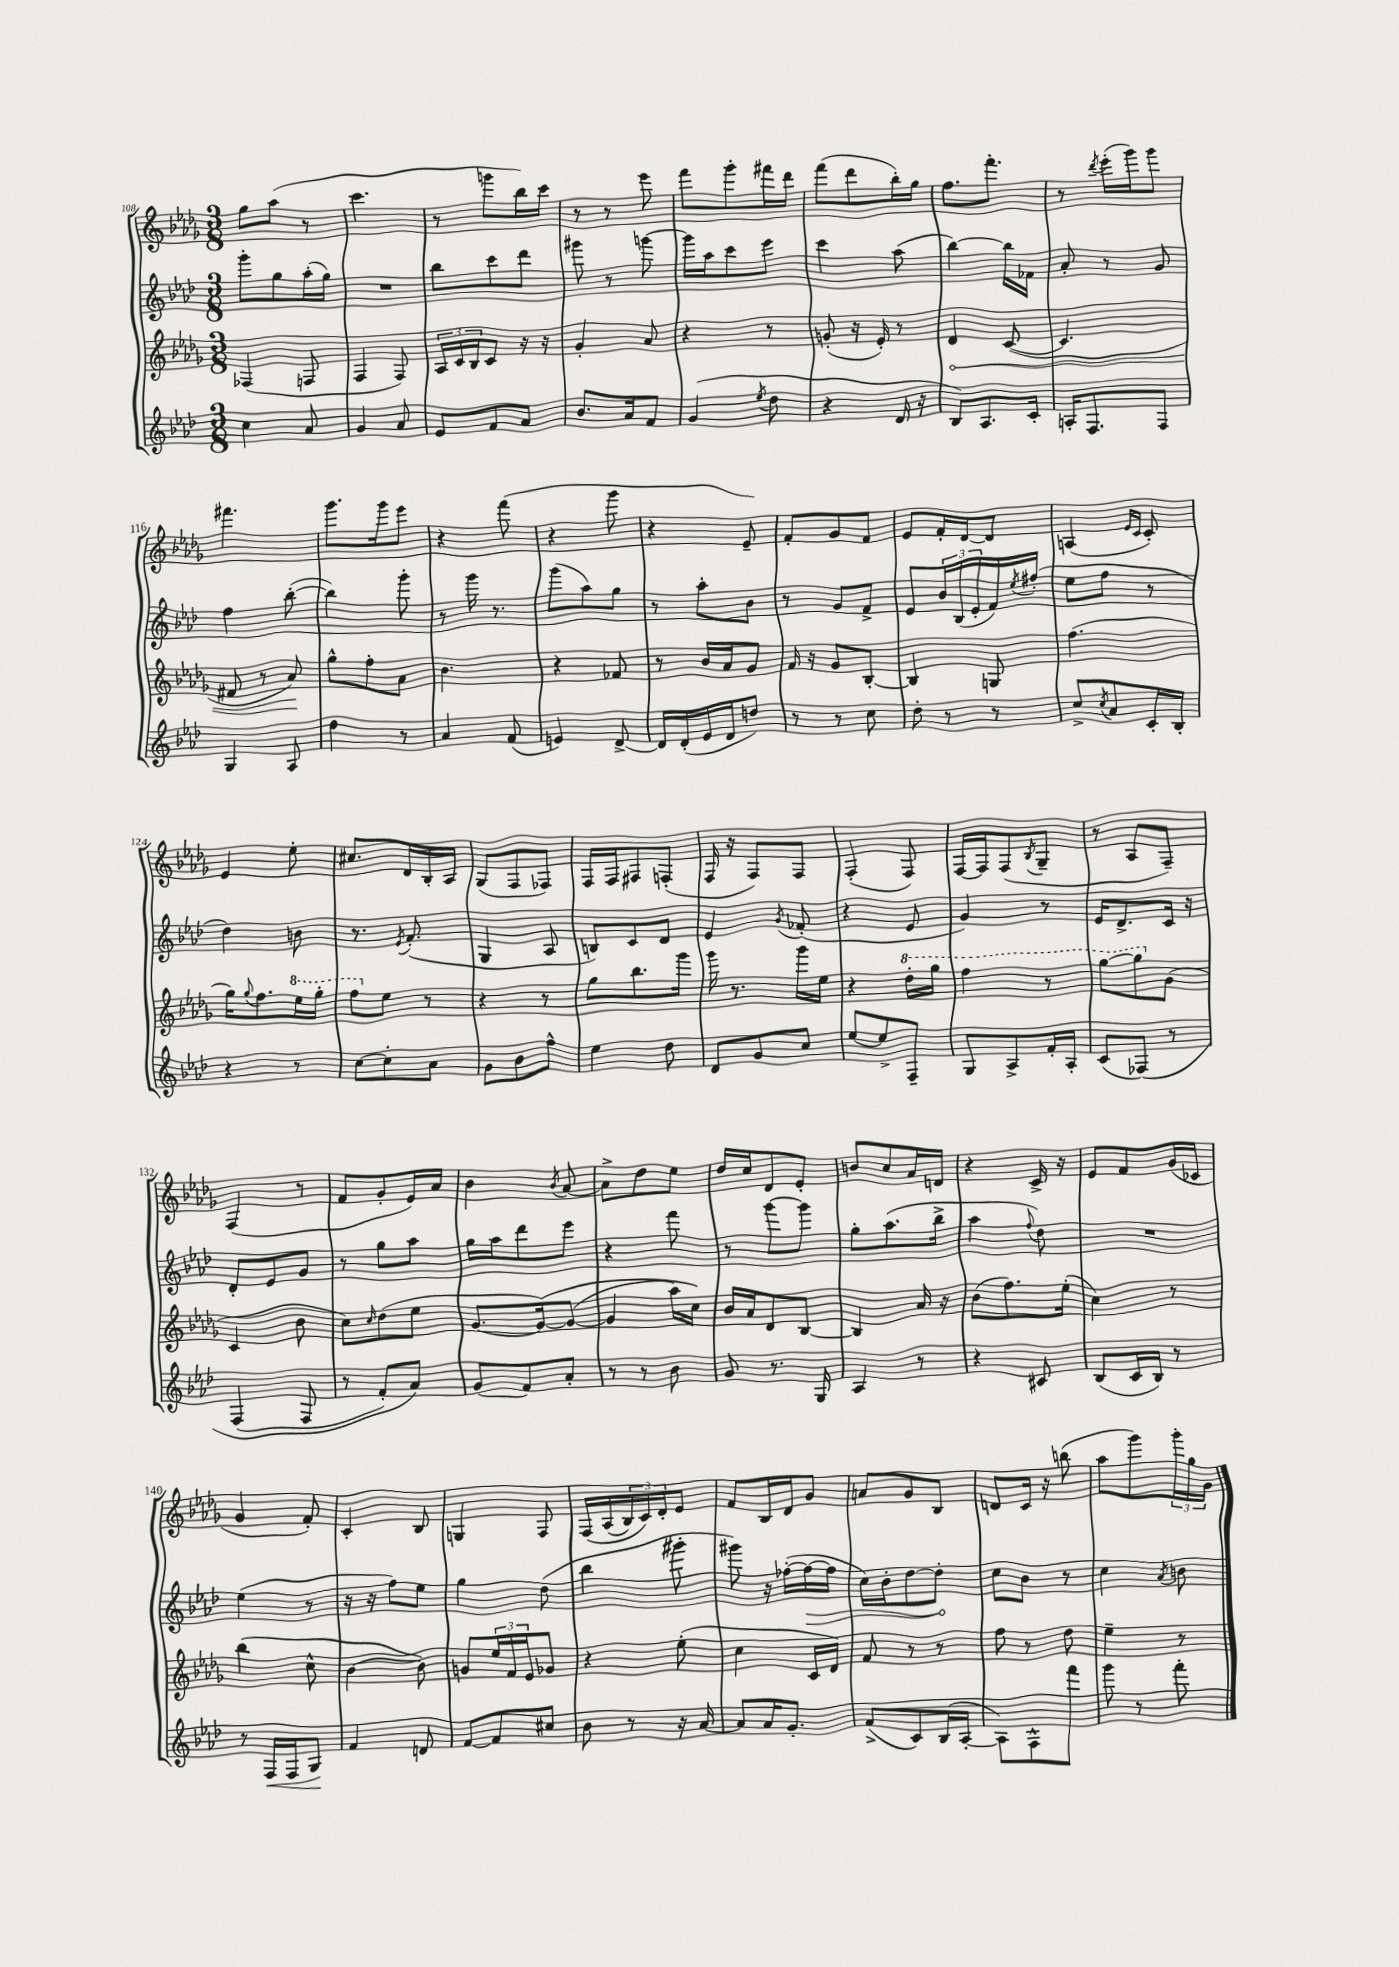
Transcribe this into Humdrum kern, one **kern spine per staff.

**kern	**kern	**kern	**kern
*staff4	*staff3	*staff2	*staff1
*clefG2	*clefG2	*clefG2	*clefG2
*k[b-e-a-d-]	*k[b-e-a-d-g-]	*k[b-e-a-d-]	*k[b-e-a-d-g-]
*M3/8	*M3/8	*M3/8	*M3/8
4cc	(4F-	8ggg'	8gg-
.	.	8gg	(8aa-
8a-	8F	(16aa-'	8r
.	.	16gg)	.
=	=	=	=
4g	4F	4.r	4.ccc
8a-	8F)	.	.
=	=	=	=
8e-	24A-	8bb-	8r
.	24c	.	.
.	24B-	.	.
8f	8c	8ccc	8ggg
8a-	16r	8ddd-	16bb-)
.	16r	.	16ccc
=	=	=	=
8.b-	4g-'	8ggg#	8r
.	.	8r	8r
16a-	.	.	.
8f	8a-	[8ggg	8eee-
=	=	=	=
(4g	4r	16ggg]	8fff
.	.	16aa-	.
.	.	8ccc	8ggg-'
8qee-	.	.	.
8dd-	8r	8eee-	16fff#
.	.	.	16ddd-
=	=	=	=
4r	(8g'	4ccc	(8fff
.	16r	.	8ddd-
.	16e-')	.	.
16d-	8r	(8aa-	16bb-')
16r	.	.	16gg-
=	=	=	=
8B-)	4d-	[4bb-)	8.ff
8.A-	.	.	.
.	.	.	8.fff'
.	([8c	16bb-]	.
16c'	.	16f-	.
=	=	=	=
16A'	4.c]	8a-'	8r
8.F	.	.	.
.	.	.	8qddd-
.	.	8r	(16eee-'
.	.	.	16ggg-)
8F	.	8g	8ggg-
=	=	=	=
4G	8f#	4ff	4.fff#
.	8r	.	.
8A-	8a-)	([8bb-'	.
=	=	=	=
4dd-	8gg-^^	4bb-])	8.ggg-
.	8ff'	.	.
.	.	.	16ggg-
8r	8a-	8ggg'	8eee-
=	=	=	=
4a-	4.b-	8r	4r
.	.	16ggg	.
.	.	8.r	.
(8f	.	.	(8fff
=	=	=	=
4e)	4r	(8ggg	4r
.	.	8aa-)	.
[8d-^	8f-	8gg	8ggg-
=	=	=	=
16d-]	8r	8r	4r
(16d-'	.	.	.
16e-	16b-	8aa-'	.
16d-	16a-	.	.
8dd)	8g-	8b-	8e-~)
=	=	=	=
8r	16f	8r	8f'
.	16r	.	.
8r	8g-	8g	8g-
8cc	[8B-'	8f^	8f
=	=	=	=
8dd-'	4B-]	8e-	8e-
8r	.	24b-	16f'
.	.	(24B-	.
.	.	.	[16d-
.	.	24e-'	.
8r	8G	16f)	8d-]
.	.	8qee-	.
.	.	(16ff#'	.
=	=	=	=
8cc^	(4.ff	8ee-	(4A
8qcc	.	.	.
8a-	.	8ff	.
.	.	.	16qqe-
.	.	.	16qqc
16c'	.	8r	8c')
16B-'	.	.	.
=	=	=	=
4r	16gg-)	4dd-)	4e-
.	8qqgg-	.	.
.	8.ff	.	.
8r	16eee-	8b	8ee-'
.	16ggg-'	.	.
=	=	=	=
[8cc	8fff	8.r	8.cc#
8cc']	8ee-	.	.
.	.	8qe-	.
.	.	(8.f'	16d-
8a-	8r	.	16B-'
.	.	.	16A-
=	=	=	=
8g	4r	4G	(8G-
8b-	.	.	8F
8ff^^	8r	8A-	8F-)
=	=	=	=
4ee-	8gg-	8B)	16F
.	.	.	16F
.	8.bb-	8c	8F#
8dd-	.	8d-	(8F'
.	16ggg-	.	.
=	=	=	=
8d-	16ggg-	4e-	16F
.	8.r	.	16r
8g	.	.	8F)
.	.	8qg	.
8cc	16ggg-	(8f-'	8F
.	16ee-	.	.
=	=	=	=
[8ee-	4r	4r	(4F'
8ee-^]	.	.	.
8F~	16ddd-'	8e-	8F)
.	16ggg-	.	.
=	=	=	=
8G	4fff	4g)	[16F
.	.	.	16F]
8A-^	.	.	(8F
.	.	.	8qB-
16f'	8r	8r	8G-~
16A-'	.	.	.
=	=	=	=
(8c	[8ggg-	16e-	8r
.	.	8.d-^	.
&(8F-)	8ggg-]	.	8A-
8r	(8g-	16c	8F~)
.	.	16r	.
=	=	=	=
(4F	4c	8d-'	(4F
.	.	8e-	.
8F	8b-	8g	8r
=	=	=	=
8r	8cc)	8r	8f
.	16qqcc	.	.
8f')	(8dd-	8gg	8g-'
8a-&)	8ee-	8aa-	16e-)
.	.	.	16a-
=	=	=	=
(8g	[8.g-	16gg	4b-
.	.	16aa-	.
8f)	.	8ddd-	.
.	&(16g-_)	.	.
.	.	.	8qb-
8a-'	(8g-_	8eee-	[8a-
=	=	=	=
8r	4g-]	4r	8a-^]
8r	.	.	8dd-
8b-	16aa-)	8fff	8ee-
.	16cc&)	.	.
=	=	=	=
8g	16b-	8r	16dd-
.	16a-	.	16cc
8.r	8d-	[8ggg	8d-
.	[8B-	8ggg]	8e-'
16G	.	.	.
=	=	=	=
4A-	4B-]	8gg'	8b
.	.	(8.aa-	8cc
8r	16a-	.	16a-
.	16r	16bb-^	16d
=	=	=	=
4r	(8b-	4aa-	4r
.	8.ff)	.	.
.	.	8qqff	.
8c#	.	8dd-)	16c^
.	(16ee-'	.	16r
=	=	=	=
(8B-	4cc)	4.r	8e-
16c	.	.	8f
16B-)	.	.	.
8r	8r	.	(16g-
.	.	.	16c-
=	=	=	=
8r	(4bb-	(4ee-	4g-
16F	.	.	.
16F	.	.	.
8G	8cc^^	8r	8f')
=	=	=	=
4f	[4b-	16r	4c'
.	.	16r	.
.	.	8ff)	.
8d	8b-])	8ee-	8B-
=	=	=	=
[8f	8g	4gg	4G
8f]	24ee-	.	.
.	24f	.	.
.	24e-	.	.
8cc#	8g-	(8dd-	8F
=	=	=	=
8b-	4r	4bb-	&(16F
.	.	.	(16A-
8r	.	.	24B-)
.	.	.	24c&)
.	.	.	24d-'
16r	(8ee-'	8ggg#'	8e-
[16a-	.	.	.
=	=	=	=
8a-]	4cc	8ggg#)	8f
16a-	.	16r	16B-
8.g'	.	([16ff-'	16d-
.	16c	16ff-_	8g-
.	16d-)	16ff-]	.
=	=	=	=
(8f^	8f	16cc)	8a
.	.	16b-'	.
8c)	8r	[8dd-	8g-
(16B-	8r	8dd-']	8B-
[16A-'	.	.	.
=	=	=	=
8A-])	8ff	8cc	8d
8F^^	8r	8b-	16c
.	.	.	16r
8fff	8dd-	8r	(8bb
=	=	=	=
8ggg	4ee-~	4cc	8aa-
8r	.	.	8ggg-)
.	.	8qa-	.
8fff'	8r	8b	24ggg-'
.	.	.	24gg-
.	.	.	24g-
==	==	==	==
*-	*-	*-	*-
